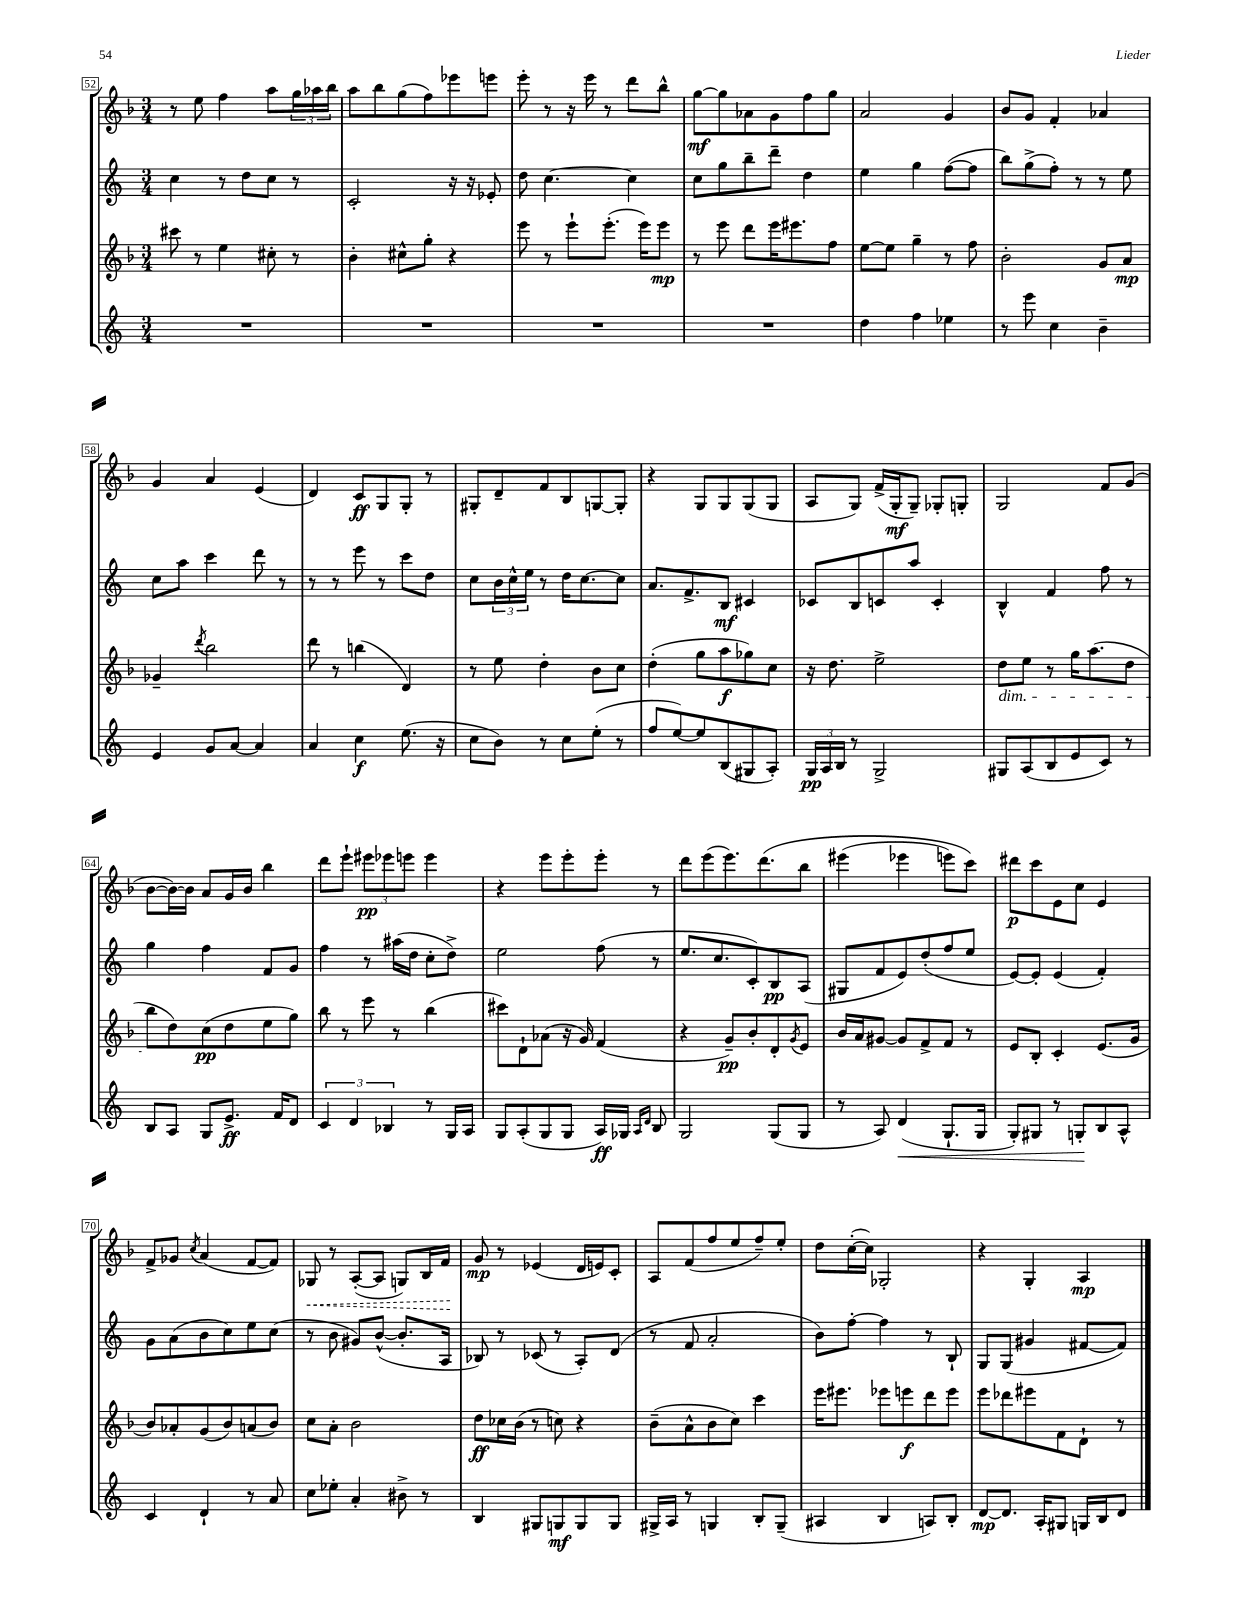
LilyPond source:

<<
\new StaffGroup <<
\new Staff = "s0" {
    \clef treble \key f \major \numericTimeSignature \time 3/4
    r8 e''8 f''4 a''8 \tuplet 3/2 { g''16 aes''16 bes''16 } |
    a''8 bes''8 g''8( f''8) ees'''8 e'''8 |
    e'''8-. r8 r16 e'''16 r8 d'''8 bes''8-^ |
    g''8~\mf g''8 aes'8 g'8 f''8 g''8 |
    a'2 g'4 |
    bes'8 g'8 f'4-. aes'4 |
    g'4 a'4 e'4( |
    d'4) c'8\ff g8 g8-. r8 |
    gis8-. d'8-- f'8 bes8 g8~ g8-. |
    r4 g8 g8 g8( g8 |
    a8 g8) f'16->( g16-.\mf g8--) ges8-. g8-. |
    g2 f'8 g'8( |
    bes'8~ bes'16~) bes'16 a'8 g'16 bes'16 bes''4 |
    d'''8 e'''8-! \tuplet 3/2 { eis'''8\pp ees'''8 e'''8 } e'''4 |
    r4 e'''8 e'''8-. e'''8-. r8 |
    d'''8 e'''8( e'''8.) d'''8.\( bes''8 |
    eis'''4( ees'''4 e'''8) c'''8\) |
    dis'''8\p c'''8 e'8 c''8 e'4 |
    f'8-> ges'8 \acciaccatura { c''8 } a'4( f'8~ f'8) |
    \once \override Hairpin.style = #'dashed-line ges8\< r8 a8~-.( a8 g8) bes16 f'16\! |
    g'8\mp r8 ees'4( d'16 e'16) c'8-. |
    a8 f'8( f''8 e''8 f''8--) e''8-. |
    d''8 c''16~-.( c''16) ges2-. |
    r4 g4-. a4\mp \bar "|." |
}
\new Staff = "s1" {
    \clef treble \key c \major \numericTimeSignature \time 3/4
    c''4 r8 d''8 c''8 r8 |
    c'2-. r16 r16 ees'8-. |
    d''8 c''4.~ c''4 |
    c''8 g''8 b''8-- d'''8-- d''4 |
    e''4 g''4 f''8~( f''8 |
    b''8) g''8->( f''8-.) r8 r8 e''8 |
    c''8 a''8 c'''4 d'''8 r8 |
    r8 r8 e'''8 r8 c'''8 d''8 |
    c''8 \tuplet 3/2 { b'16 c''16-^ e''16 } r8 d''16 c''8.~ c''8 |
    a'8. f'8.-> b8\mf cis'4 |
    ces'8 b8 c'8 a''8 c'4-. |
    b4-^ f'4 f''8 r8 |
    g''4 f''4 f'8 g'8 |
    f''4 r8 ais''16( d''16 c''8-. d''8->) |
    e''2 f''8( r8 |
    e''8. c''8. c'8-.) b8\pp a8( |
    gis8 f'8 e'8) d''8-.( f''8 e''8 |
    e'8~) e'8-. e'4( f'4-.) |
    g'8 a'8( b'8 c''8) e''8 c''8( |
    r8 b'8 gis'8) b'8~-^( b'8.-. a16 |
    bes8) r8 ces'8( r8 a8-.) d'8( |
    r8 f'8 a'2-. |
    b'8) f''8~-. f''4 r8 b8-! |
    g8 g8( gis'4 fis'8~ fis'8) \bar "|." |
}
\new Staff = "s2" {
    \clef treble \key f \major \numericTimeSignature \time 3/4
    cis'''8 r8 e''4 cis''8-. r8 |
    bes'4-. cis''8-^ g''8-. r4 |
    e'''8 r8 e'''8-! e'''8.-.( e'''16) e'''8\mp |
    r8 e'''8 d'''8 e'''16 eis'''8. f''8 |
    e''8~ e''8 g''4-- r8 f''8 |
    bes'2-. g'8 a'8\mp |
    ges'4-- \acciaccatura { d'''8 } bes''2 |
    d'''8 r8 b''4( d'4) |
    r8 e''8 d''4-. bes'8 c''8 |
    d''4-.( g''8 a''8\f ges''8) c''8 |
    r16 d''8. e''2-> |
    d''8\dim e''8 r8 g''16 a''8.( d''8 |
    bes''8\! d''8) c''8\pp( d''8 e''8 g''8) |
    bes''8 r8 e'''8 r8 bes''4( |
    cis'''8) d'8-! aes'8( r16 g'16) f'4( |
    r4 g'8--\pp) bes'8-. d'8-. \acciaccatura { g'8 } e'8 |
    bes'16 a'16 gis'8~ gis'8 f'8-> f'8 r8 |
    e'8 bes8-. c'4-. e'8.( g'16 |
    bes'8) aes'8-. g'8( bes'8) a'8( bes'8) |
    c''8 a'8-. bes'2 |
    d''8\ff ces''16 bes'16( r8 c''8) r4 |
    bes'8--( a'8-^ bes'8 c''8) c'''4 |
    e'''16 eis'''8. ees'''8 e'''8\f d'''8 e'''8 |
    e'''8 des'''8 eis'''8 f'8 d'8-! r8 \bar "|." |
}
\new Staff = "s3" {
    \clef treble \key c \major \numericTimeSignature \time 3/4
    R2. |
    R2. |
    R2. |
    R2. |
    d''4 f''4 ees''4 |
    r8 e'''8 c''4 b'4-- |
    e'4 g'8 a'8~ a'4 |
    a'4 c''4\f e''8.( r16 |
    c''8 b'8) r8 c''8 e''8-.( r8 |
    f''8 e''8~) e''8 b8( gis8 a8-.) |
    \tuplet 3/2 { g16\pp a16 b16 } r8 g2-> |
    gis8 a8( b8 e'8 c'8) r8 |
    b8 a8 g8 e'8.->\ff f'16 d'8 |
    \tuplet 3/2 { c'4 d'4 bes4 } r8 g16 a16 |
    g8 a8-.( g8 g8 a16\ff) ges16 \grace { a16 d'16 } b8 |
    g2 g8( g8 |
    r8 a8) d'4\<( g8.-! g16 |
    g8-.) gis8 r8 g8-.\! b8 a8-^ |
    c'4 d'4-! r8 a'8 |
    c''8 ees''8-. a'4-. bis'8-> r8 |
    b4 gis8 g8\mf g8 g8 |
    gis16-> a16 r8 g4 b8-. g8--( |
    ais4 b4 a8) b8-. |
    d'8~\mp d'8. a16-. gis8 g16 b16 d'8 \bar "|." |
}
>>
>>
\layout { \context { \Score currentBarNumber = #52 \override BarNumber.stencil = #(make-stencil-boxer 0.1 0.3 ly:text-interface::print) } }
